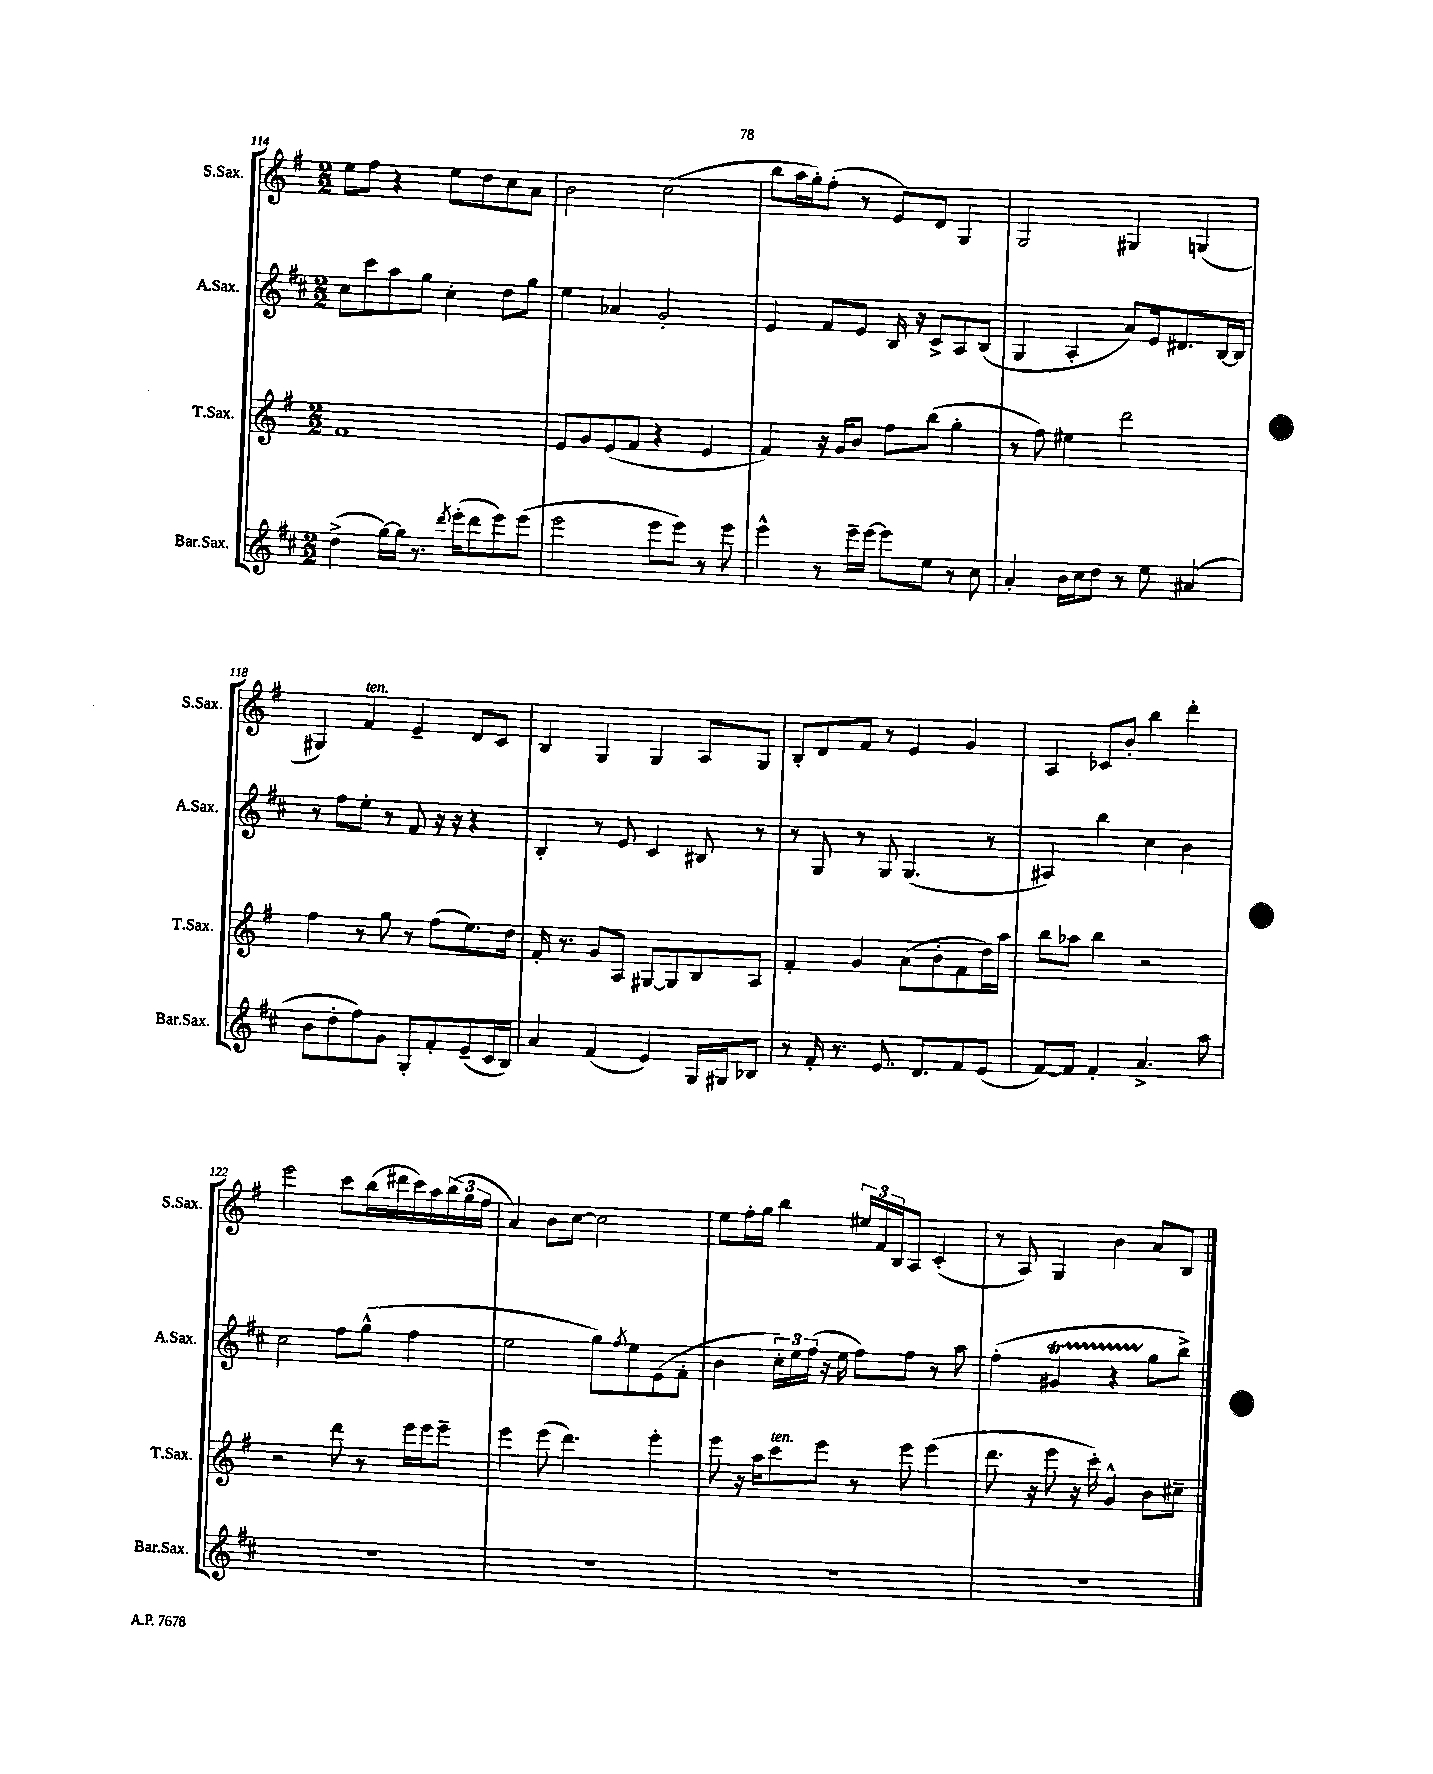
<<
\new StaffGroup <<
\new Staff = "s0" \with { instrumentName = "S.Sax." shortInstrumentName = "S.Sax." } {
    \clef treble \key g \major \numericTimeSignature \time 2/2
    e''8 fis''8 r4 e''8 d''8 c''8 a'8 |
    b'2 c''2( |
    b''8 a''16 g''16-.) fis''8-.( r8 e'8) d'8 g4 |
    g2 gis4 g4( |
    gis4) fis'4^\markup { \italic "ten." } e'4-- d'8 c'8 |
    b4 g4 g4 a8 g8 |
    b8-. d'8 fis'8 r8 e'4 g'4 |
    a4 ces'8 b'8-. b''4 d'''4-. |
    e'''2 c'''8 b''16( dis'''16 c'''16) a''16 \tuplet 3/2 { b''16( g''16 fis''16 } |
    a'4) b'8 c''8~ c''2 |
    e''8 fis''16-. g''16 b''4 \tuplet 3/2 { eis''16 fis'16 b16 } a8 c'4-.( |
    r8 a8) g4 b'4 a'8 b8 \bar "|." |
}
\new Staff = "s1" \with { instrumentName = "A.Sax." shortInstrumentName = "A.Sax." } {
    \clef treble \key d \major \numericTimeSignature \time 2/2
    cis''8 cis'''8 a''8 g''8 cis''4-. d''8 g''8 |
    e''4 aes'4 g'2-. |
    e'4 fis'8 e'8 b16 r16 cis'8-> a8 b8( |
    g4 a4-. a'8) e'16 dis'8. b16~ b16 |
    r8 fis''8 e''8-. r8 fis'8 r16 r16 r4 |
    b4-. r8 e'8 cis'4 bis8 r8 |
    r8 g8 r8 g8 g4.( r8 |
    ais4) b''4 cis''4 b'4 |
    cis''2 fis''8 g''8-^( fis''4 |
    e''2 g''8) \acciaccatura { fis''8 } e''8 e'8( fis'8-. |
    b'4 \tuplet 3/2 { cis''16-.) e''16 fis''16( } r16 e''16 fis''8) fis''8 r8 a''8 |
    fis''4-.( gis'4\startTrillSpan r4 g''8\stopTrillSpan b''8->) \bar "|." |
}
\new Staff = "s2" \with { instrumentName = "T.Sax." shortInstrumentName = "T.Sax." } {
    \clef treble \key g \major \numericTimeSignature \time 2/2
    fis'1 |
    e'8 g'8 e'8( fis'8 r4 e'4 |
    fis'4) r16 g'16 b'8 fis''8 b''8( g''4-. |
    r8 fis''8) eis''4 d'''2 |
    fis''4 r8 g''8 r8 fis''8( e''8.) d''16 |
    fis'16-. r8. g'8 a8 gis8~ gis8 b8 a8 |
    fis'4-. g'4 a'8( b'8-. fis'8 d''16) a''16 |
    b''8 aes''8 b''4 r2 |
    r2 d'''8 r8 e'''16 e'''16 e'''8-- |
    e'''4 e'''8( d'''4.) e'''4-. |
    e'''8 r16 a''16 c'''8^\markup { \italic "ten." } e'''8 r8 e'''8 e'''4( |
    d'''8. r16 e'''8 r16 c'''16-.) g'4-^ b'8 cis''8-- \bar "|." |
}
\new Staff = "s3" \with { instrumentName = "Bar.Sax." shortInstrumentName = "Bar.Sax." } {
    \clef treble \key d \major \numericTimeSignature \time 2/2
    d''4->( g''16~) g''16 r8. \acciaccatura { d'''8 } e'''16-.( d'''8 e'''8) e'''8( |
    e'''2 e'''8 e'''8) r8 e'''8 |
    e'''4-^ r8 e'''16-- e'''16~ e'''8 e''8 r8 cis''8 |
    a'4-. b'16 cis''16 d''8 r8 e''8 ais'4( |
    b'8 d''8-. fis''8) g'8 g8-. fis'8-. e'8--( cis'16 b16) |
    a'4 fis'4( e'4) g16 gis16 bes8 |
    r8 fis'16-. r8. e'8. d'8. fis'8 e'8( |
    fis'8~) fis'8 fis'4-. a'4.-> a''8 |
    R1 |
    R1 |
    R1 |
    R1 \bar "|." |
}
>>
>>
\layout { \context { \Score currentBarNumber = #114 } }
